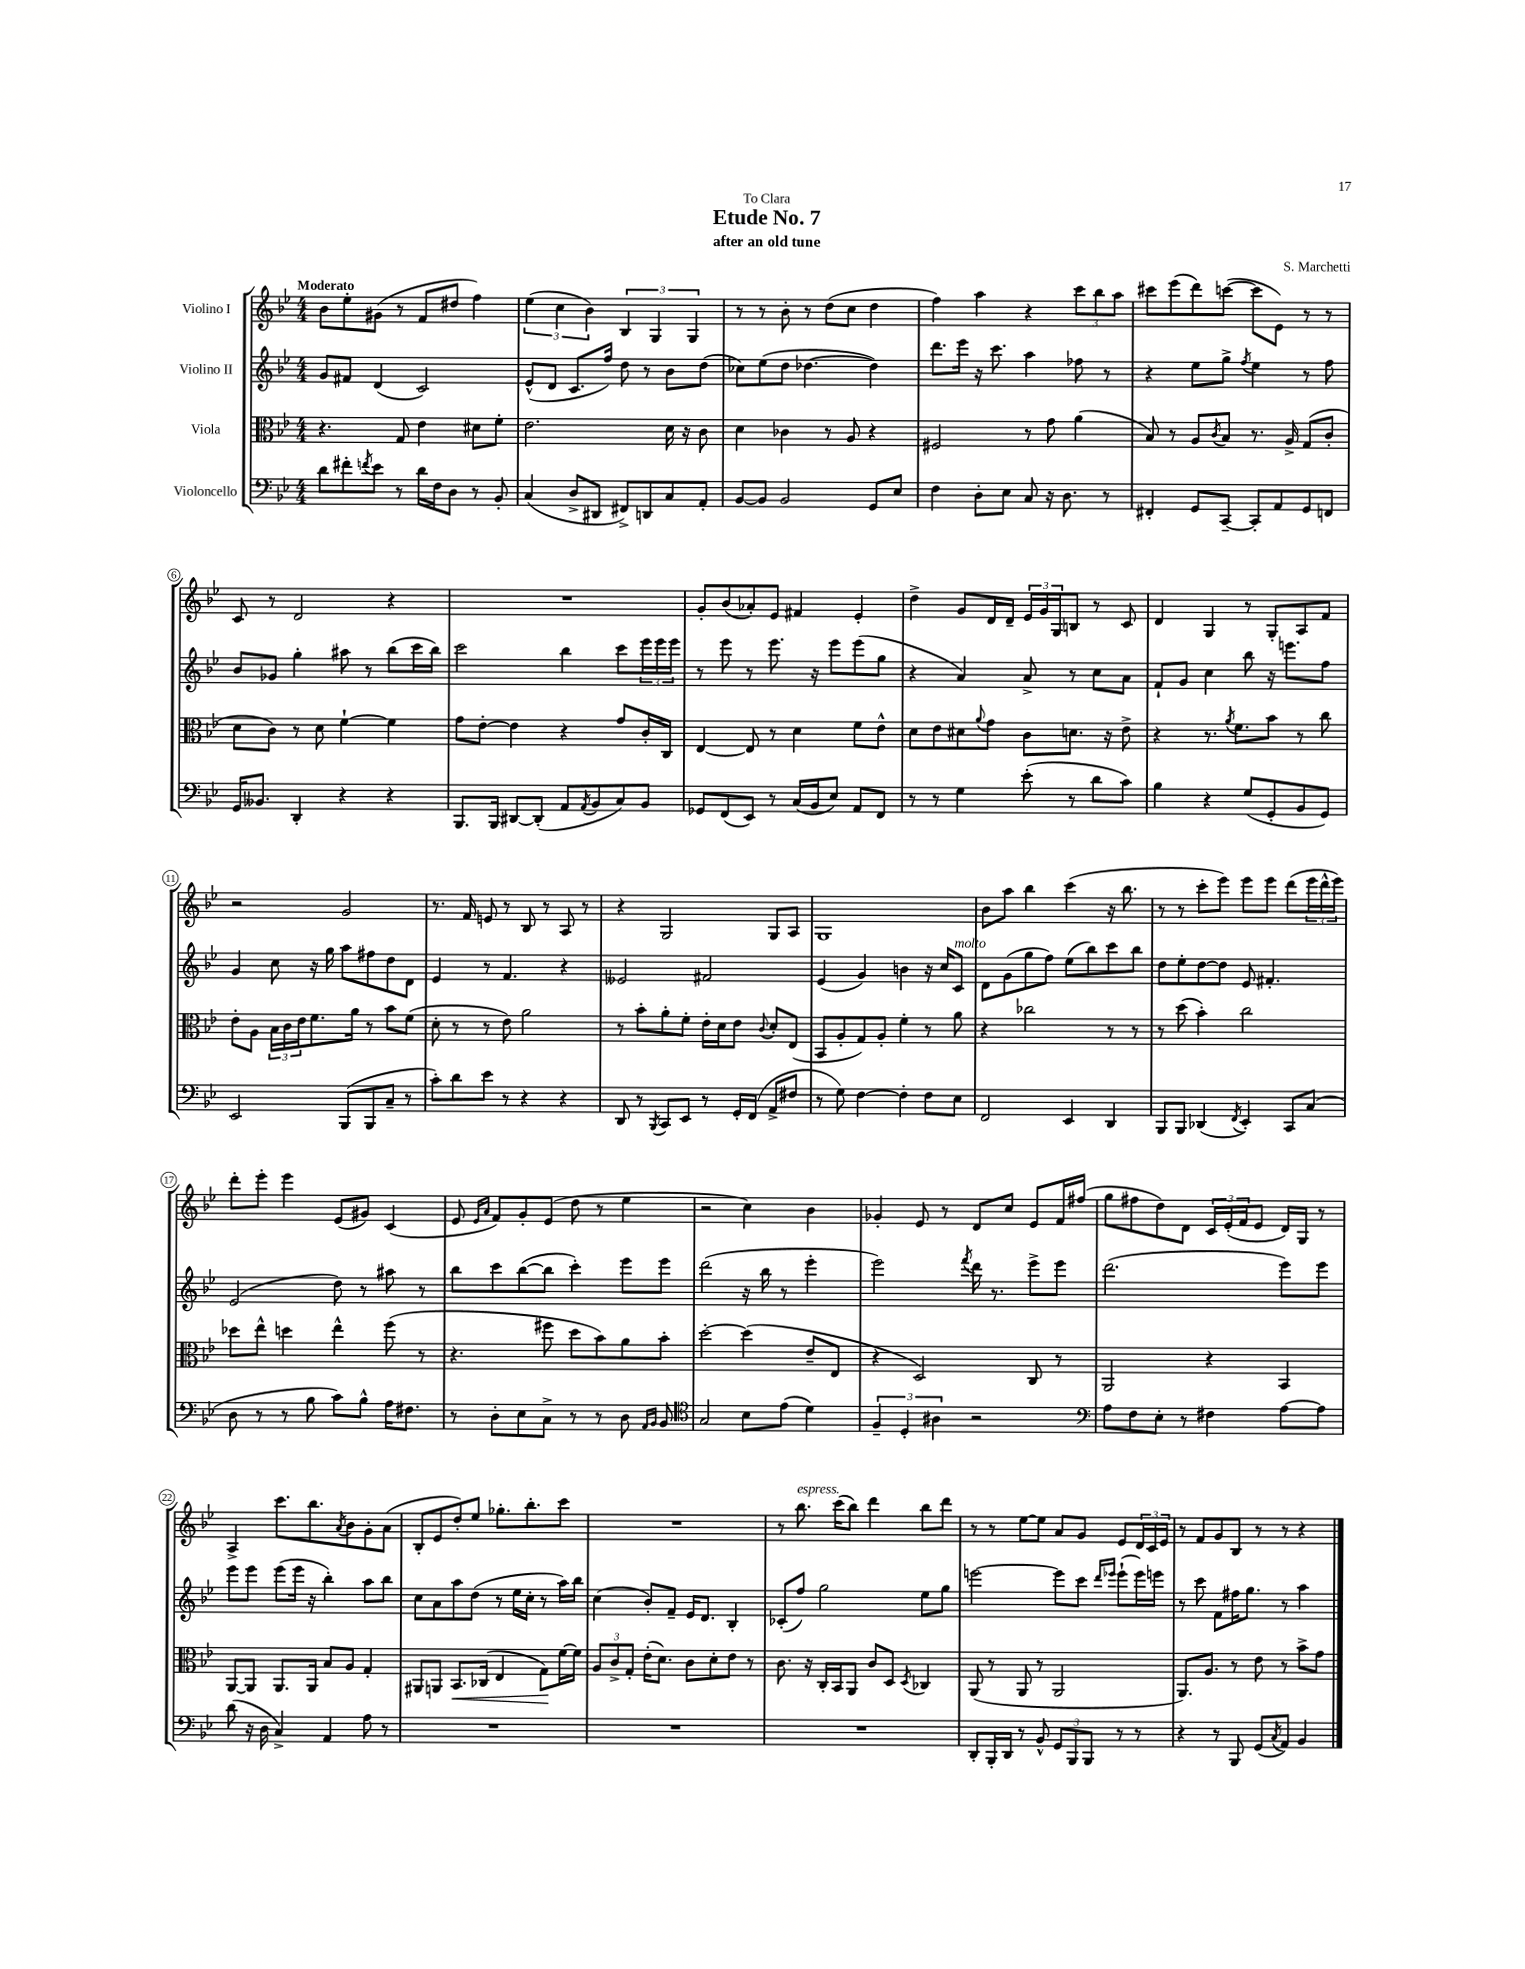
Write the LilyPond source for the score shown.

\header { title = "Etude No. 7" composer = "S. Marchetti" subtitle = "after an old tune" dedication = "To Clara" }
<<
\new StaffGroup <<
\new Staff = "s0" \with { instrumentName = "Violino I" } {
    \clef treble \key bes \major \numericTimeSignature \time 4/4 \tempo "Moderato"
    bes'8 ees''8-. gis'8( r8 f'8 dis''8 f''4) |
    \tuplet 3/2 { ees''4( c''4 bes'4) } \tuplet 3/2 { bes4 g4 g4 } |
    r8 r8 bes'8-. r8 d''8( c''8 d''4 |
    f''4) a''4 r4 \tuplet 3/2 { c'''8 bes''8 a''8 } |
    cis'''8 ees'''8( d'''8) c'''8~( c'''8 ees'8) r8 r8 |
    c'8 r8 d'2 r4 |
    R1 |
    g'8-. bes'8( aes'8-.) ees'8 fis'4 ees'4-. |
    d''4-> g'8 d'16 d'16-- \tuplet 3/2 { ees'16 g'16 g16 } b8 r8 c'8 |
    d'4 g4 r8 g8-. a8 f'8 |
    r2 g'2 |
    r8. f'16 e'8 r8 bes8 r8 a8 r8 |
    r4 g2 g8 a8 |
    g1 |
    bes'8 a''8 bes''4 c'''4( r16 bes''8. |
    r8 r8 c'''8-. ees'''8) ees'''8 ees'''8 d'''8( \tuplet 3/2 { ees'''16 d'''16-^ ees'''16) } |
    d'''8-. ees'''8-. ees'''4 ees'8( gis'8) c'4( |
    ees'8 \grace { ees'16 a'16 } f'8) g'8-. ees'8( d''8 r8 ees''4 |
    r2 c''4) bes'4 |
    ges'4-. ees'8 r8 d'8 c''8 ees'8 f'16 fis''16( |
    g''8 fis''8 d''8) d'8 \tuplet 3/2 { c'16 ees'16-.( f'16 } ees'8 d'16) g16 r8 |
    a4-> c'''8. bes''8. \acciaccatura { a'8 } bes'8 g'8-. a'8( |
    bes8-. ees'8 d''8-.) ees''8 ges''8.-. bes''8.-. c'''8 |
    R1 |
    r8 bes''8.^\markup { \italic "espress." } c'''16( bes''8) d'''4 bes''8 d'''8 |
    r8 r8 ees''8~ ees''8 a'8 g'8 ees'8 \tuplet 3/2 { d'16 c'16 ees'16 } |
    r8 f'8 g'8 bes8 r8 r8 r4 \bar "|." |
}
\new Staff = "s1" \with { instrumentName = "Violino II" } {
    \clef treble \key bes \major \numericTimeSignature \time 4/4
    g'8 fis'8 d'4( c'2) |
    ees'8-^( d'8 c'8. f''16) d''8 r8 bes'8 d''8( |
    ces''8) ees''8( d''8 des''4.~ des''4) |
    d'''8. ees'''16 r16 c'''8. a''4 fes''8 r8 |
    r4 ees''8 g''8-> \acciaccatura { f''8 } ees''4 r8 f''8 |
    bes'8 ges'8 g''4-. ais''8 r8 bes''8( c'''16 bes''16) |
    c'''2 bes''4 c'''8 \tuplet 3/2 { ees'''16 ees'''16 ees'''16 } |
    r8 ees'''8 r8 ees'''8. r16 ees'''8 ees'''8( g''8 |
    r4 a'4) a'8-> r8 c''8 a'8 |
    f'8-! g'8 c''4 bes''8 r16 e'''8. f''8 |
    g'4 c''8 r16 g''16 a''8 fis''8 d''8 d'8 |
    ees'4 r8 f'4. r4 |
    eeses'2 fis'2 |
    ees'4( g'4) b'4 r16 c''16 c'8^\markup { \italic "molto" } |
    d'8 g'8( g''8 f''8) ees''8( bes''8) c'''8 bes''8 |
    d''8 ees''8-. d''8~ d''8 ees'8 fis'4.-. |
    ees'2( d''8) r8 ais''8 r8 |
    bes''8 c'''8 bes''8~( bes''8 c'''4-.) ees'''8 ees'''8 |
    d'''2( r16 bes''16 r8 ees'''4-. |
    ees'''2) \acciaccatura { f'''8 } d'''16 r8. ees'''8-> ees'''8 |
    d'''2.( ees'''8) ees'''8 |
    ees'''8 ees'''8 ees'''8( ees'''16 r16 bes''4-.) a''8 bes''8 |
    c''8 a'8 a''8 d''8( r8 ees''16 c''16-. r8 a''16) bes''16 |
    c''4( bes'8-.) f'8-- ees'16 d'8. bes4-. |
    ces'8-.( f''8) g''2 ees''8 g''8 |
    e'''2~ e'''8 c'''8 \grace { d'''16 ees'''16 } ees'''8-!( ees'''16) e'''16 |
    r8 c'''8 f'8 fis''16 g''8. r8 a''4 \bar "|." |
}
\new Staff = "s2" \with { instrumentName = "Viola" } {
    \clef alto \key bes \major \numericTimeSignature \time 4/4
    r4. g8 ees'4 dis'8 f'8-. |
    ees'2. d'16 r16 c'8 |
    d'4 ces'4 r8 a8 r4 |
    fis2 r8 g'8 a'4( |
    bes8) r8 a8 \acciaccatura { c'8 } bes8 r8. a16-> g8( c'8-. |
    d'8 c'8) r8 d'8 f'4~-! f'4 |
    g'8 ees'8~-. ees'4 r4 g'8 c'16-. c16 |
    ees4~ ees8 r8 d'4 f'8 ees'8-^ |
    d'8 ees'8 dis'8 \appoggiatura { a'8 } g'8 c'8 d'8. r16 ees'8-> |
    r4 r8. \acciaccatura { a'8 } f'8. bes'8 r8 c''8 |
    ees'8-. a8 \tuplet 3/2 { bes16 c'16 ees'16 } f'8. a'16 r8 bes'8 f'8( |
    d'8-. r8 r8 ees'8) a'2 |
    r8 bes'8-. a'8-. f'8-. ees'16-. d'16 ees'8 \appoggiatura { c'8 } d'8-. ees8( |
    bes,8 a8-. g8) a8-. f'4-. r8 a'8 |
    r4 ces''2 r8 r8 |
    r8 d''8( bes'4-.) c''2 |
    des''8 ees''8-^ d''4 ees''4-^ f''8( r8 |
    r4. fis''8 d''8 bes'8) a'8 bes'8-. |
    d''2~-. d''4( ees'8-- ees8 |
    r4 d2) c8 r8 |
    a,2 r4 bes,4 |
    a,8~ a,8 a,8. a,16 bes8 a8 g4-. |
    ais,8 a,8 bes,8.\< ces16( ees4 g8\!) f'16~ f'16 |
    \tuplet 3/2 { a8 c'8-> g8-. } ees'16-.( d'8.) c'8 d'8-. ees'8 r8 |
    c'8. r16 c16-. bes,16 a,8 c'8 d8 \acciaccatura { d8 } ces4 |
    a,8( r8 a,8 r8 a,2 |
    a,8.) a8. r8 ees'8 r8 bes'8-> g'8 \bar "|." |
}
\new Staff = "s3" \with { instrumentName = "Violoncello" } {
    \clef bass \key bes \major \numericTimeSignature \time 4/4
    d'8 fis'8-. \acciaccatura { f'8 } ees'8 r8 d'16 f16 d8 r8 bes,8-. |
    c4( d8-> dis,8 fis,8->) d,8 c8 a,8-. |
    bes,8~ bes,8 bes,2 g,8 ees8 |
    f4 d8-. ees8 c8 r16 d8. r8 |
    fis,4-. g,8 c,8~-- c,8-. a,8 g,8 f,8 |
    g,16 beses,8. d,4-. r4 r4 |
    bes,,8. bes,,16 dis,8~ dis,8-.( a,8 \acciaccatura { a,8 } bes,8 c8) bes,8 |
    ges,8 f,8( ees,8) r8 c16( bes,16 ees8) a,8 f,8 |
    r8 r8 g4 ees'8-.( r8 d'8 c'8) |
    bes4 r4 g8( g,8-. bes,8 g,8) |
    ees,2 bes,,8( bes,,8 c8-- r8 |
    c'8-.) d'8 ees'8 r8 r4 r4 |
    d,8 r8 \acciaccatura { bes,,8 } c,8 ees,8 r8 g,16-. f,16( a,8-> fis8 |
    r8 g8) f4~ f4-. f8 ees8 |
    f,2 ees,4 d,4 |
    bes,,8 bes,,8 des,4( \acciaccatura { f,8 } ees,4-.) c,8 c8( |
    d8 r8 r8 bes8 c'8) bes8-^ a16 fis8. |
    r8 d8-. ees8 c8-> r8 r8 d8 \grace { a,16 bes,16 } bes,8 |
    \clef tenor g2 bes8 ees'8( d'4) |
    \tuplet 3/2 { f4-- d4-. ais4 } r2 |
    \clef bass a8 f8 ees8-. r8 fis4 a8~ a8 |
    d'8( r16 d16 c4->) a,4 a8 r8 |
    R1 |
    R1 |
    R1 |
    d,8-. bes,,16-. d,16 r8 bes,8-^ \tuplet 3/2 { g,8 bes,,8 bes,,8 } r8 r8 |
    r4 r8 bes,,8 g,8( \acciaccatura { c8 } a,8) bes,4 \bar "|." |
}
>>
>>
\layout { \context { \Score \override BarNumber.stencil = #(make-stencil-circler 0.1 0.3 ly:text-interface::print) } }
